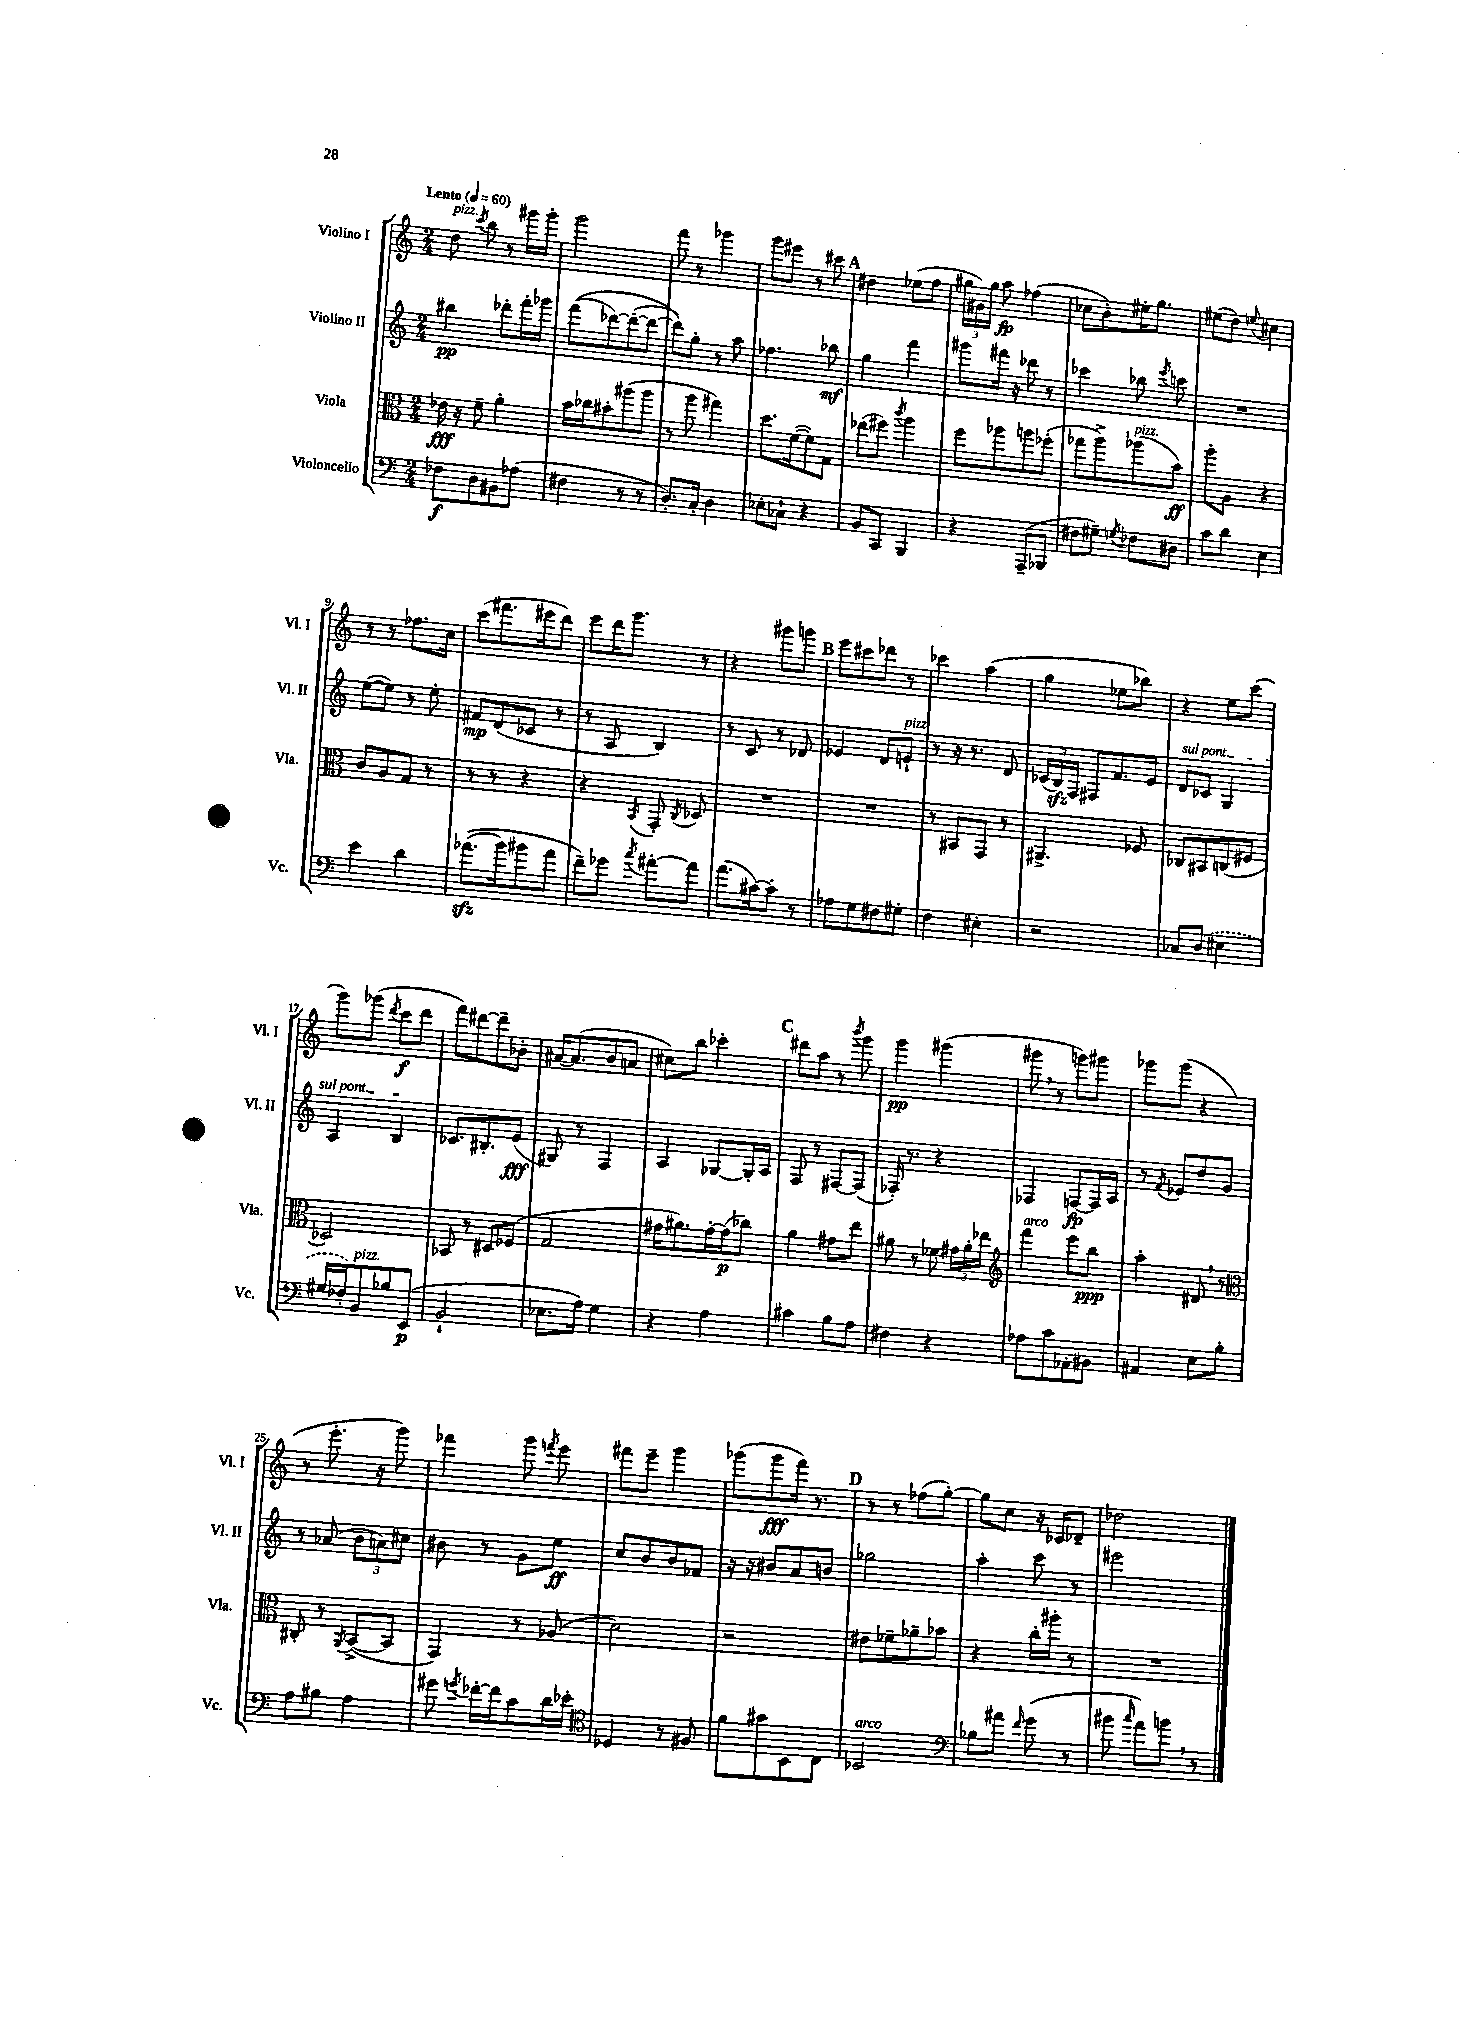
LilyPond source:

<<
\new StaffGroup <<
\new Staff = "s0" \with { instrumentName = "Violino I" shortInstrumentName = "Vl. I" } {
    \clef treble \key c \major \numericTimeSignature \time 2/4 \tempo "Lento" 4 = 60
    \autoBeamOff d''8^\markup { \italic "pizz." } \acciaccatura { c'''8 } b''8 r8 gis'''16[ gis'''16]-. |
    g'''2 |
    f'''8 r8 ges'''4 |
    g'''8[ eis'''8] r8 cis'''8 |
    \mark \markup { \bold "A" } dis''4 ees''8[( f''8] |
    \tuplet 3/2 { gis''16[ gis'16) gis''16] } a''8\fp fes''4( |
    ces''8[ b'8-.) eis''16-. g''8.] |
    eis''8[( d''8]) \appoggiatura { e''8 } cis''4 |
    r8 r8 fes''8.[ c''16] |
    c'''8[( fis'''8. eis'''16 d'''8]) |
    e'''8[ d'''16 g'''8.] r8 |
    r4 gis'''8[ g'''8] |
    \mark \markup { \bold "B" } e'''8[ cis'''8 des'''8] r8 |
    ces'''4 a''4( |
    g''4 ees''8[ bes''8]) |
    r4 e''8[ c'''8]( |
    g'''8[) ges'''8]( \acciaccatura { d'''8 } c'''8[\f d'''8] |
    f'''8[) dis'''8~ dis'''8-- bes'8]-. |
    ais'16[~ ais'8.( b'8 a'8] |
    cis''8[) b''8] ces'''4-. |
    \mark \markup { \bold "C" } dis'''8[ a''8] r8 \acciaccatura { b'''8 } g'''8 |
    g'''4\pp gis'''4( |
    gis'''8 \breathe r8 g'''8[) gis'''8] |
    ges'''8[ ges'''8]( r4 |
    r8 e'''8.-. r16 g'''8) |
    fes'''4 g'''8 \acciaccatura { f'''8 } e'''8 |
    fis'''8[ e'''8]-- g'''4 |
    ges'''8[( ges'''8\fff f'''16]) r8. |
    \mark \markup { \bold "D" } r8 r8 fes''8[( g''8]~-.) |
    g''8[ c''8] r16 ces'16[ des'8]-- |
    des''2 \bar "|." |
}
\new Staff = "s1" \with { instrumentName = "Violino II" shortInstrumentName = "Vl. II" } {
    \clef treble \key c \major \numericTimeSignature \time 2/4
    \autoBeamOff bis''4\pp des'''8[-. f'''16-. ges'''16] |
    f'''8[(\( des'''8~) des'''8~-.( des'''8]~ |
    des'''8[)\) g''8]-. r8 a''8 |
    fes''4. bes''8\mf |
    \mark \markup { \bold "A" } g''4 f'''4 |
    gis'''8[ fis'''16] r16 des'''8 r8 |
    ces'''4 bes''8 \acciaccatura { e'''8 } c'''8 |
    R2 |
    e''8[~( e''8]) r8 e''8-. |
    fis'8[\mp d'8( ces'8] r8 |
    r8 a8 b4) |
    r8 c'8 r8 des'8 |
    \mark \markup { \bold "B" } ees'4 d'8[ e'8]-!^\markup { \italic "pizz." } |
    r8 r16 r8. d'8 |
    \tuplet 3/2 { ces'16[( b16\sfz) f16] } fis8[ f'8. e'16] |
    \once \override TextSpanner.bound-details.left.text = \markup { \italic "sul pont." } d'8[\startTextSpan ces'8] g4 |
    a4 b4\stopTextSpan |
    ces'8.[ bis8.-. e'8]\fff( |
    gis8) r8 f4 |
    a4 ges8[~ ges16-. a16] |
    \mark \markup { \bold "C" } f8 r8 fis8[~ fis8]( |
    fes16-.) r8. r4 |
    fes4 f8[~\fp f16 a16] |
    r8 \acciaccatura { f'8 } ees'8[ d''8 g'8] |
    r8 aes'8( \tuplet 3/2 { b'8[ a'8) cis''8] } |
    bis'8 r8 g'8[ e''8]\ff |
    c''8[ b'8 b'8 fes'8] |
    r16 r16 bis'8[ a'8 b'8] |
    \mark \markup { \bold "D" } ges''2 |
    a''4-. c'''8 r8 |
    eis'''2 \bar "|." |
}
\new Staff = "s2" \with { instrumentName = "Viola" shortInstrumentName = "Vla." } {
    \clef alto \key c \major \numericTimeSignature \time 2/4
    \autoBeamOff ees'16\fff r16 f'8-- a'4-. |
    b'16[ ces''16 bis'8-. ais''8( ais''8] |
    r8 a''8 gis''4) |
    d''8.[ f'16~( f'8) g8] |
    \mark \markup { \bold "A" } ees''8[( fis''8]) \acciaccatura { c'''8 } a''4 |
    f''8[ aes''8 a''8 fes''8]-.( |
    ges''8[ a''8->) aes''8^\markup { \italic "pizz." }( b'8]\ff) |
    a''8[-. a8] r4 |
    c'8[ a8 g8] r8 |
    r8 r8 r4 |
    r4 \acciaccatura { b,8 } g,8-. \acciaccatura { c8 } des8 |
    R2 |
    \mark \markup { \bold "B" } R2 |
    r8 bis,8[ g,8] r8 |
    ais,4.-> fes8 |
    ces8[ bis,8 c8( fis8] |
    des2) |
    bes,8 r8 dis8[ fes8]( |
    g2 |
    gis'16[ ais'8.) gis'16~-. gis'16\p( ces''8]) |
    \mark \markup { \bold "C" } a'4 gis'8[ e''8] |
    ais'8 r8 fes'8 \tuplet 3/2 { gis'16[ ais'16-. ees''16] } |
    \clef treble f'''4^\markup { \italic "arco" } e'''8[ b''8]\ppp |
    a''4-. dis'8 \breathe r8 |
    \clef alto cis8-. r8 \acciaccatura { a,8 } b,8[~->( b,8] |
    g,4) r8 aes8( |
    d'2) |
    r2 |
    \mark \markup { \bold "D" } eis'8[ fes'8-- aes'8-- bes'8] |
    r4 c''16[-. ais''16]-. r8 |
    R2 \bar "|." |
}
\new Staff = "s3" \with { instrumentName = "Violoncello" shortInstrumentName = "Vc." } {
    \clef bass \key c \major \numericTimeSignature \time 2/4
    \autoBeamOff fes8[\f d8 bis,8 aes8]( |
    fis4 r8 r8 |
    d8.[-.) c16]-. d4 |
    ees8[-. ces8]-! r4 |
    \mark \markup { \bold "A" } b,8[ c,8] b,,4 |
    r4 a,,8[--( bes,,8] |
    fis8[ gis8]--) \acciaccatura { g8 } fes8[ dis8] |
    c'8[ d'8] e4 |
    e'4 d'4 |
    aes'8.[\sfz(\( b'16) bis'8 aes'8] |
    f'8[--\) ges'8] \acciaccatura { c''8 } ais'8[~-. ais'8] |
    a'8.[( cis'16~) cis'8]-. r8 |
    \mark \markup { \bold "B" } aes8[ g8 fis8 gis8]-. |
    f4 eis4-. |
    r2 |
    ces8[ \once \slurDashed d8]( eis4 |
    gis16[ fes16-.) b,8^\markup { \italic "pizz." } bes8 e,8]\p( |
    b,2-! |
    ees8.[ a16]) g4 |
    r4 a4 |
    \mark \markup { \bold "C" } cis'4 b8[ a8] |
    fis4 r4 |
    aes8[ c'8 aes,8-. bis,8] |
    ais,4 e8[ b8]-. |
    a8[ bis8] a4 |
    gis'8 \acciaccatura { g'8 } fes'16[~-. fes'16 c'8 d'16 ees'16]-. |
    \clef tenor des4 r8 fis8 |
    f'8[ gis'8 b,8 c8] |
    \mark \markup { \bold "D" } bes,2^\markup { \italic "arco" } |
    \clef bass bes8[ ais'8] \grace { f'16 } g'8( r8 |
    bis'8 \grace { c''16 } a'8[) b'8] \breathe r8 \bar "|." |
}
>>
>>
